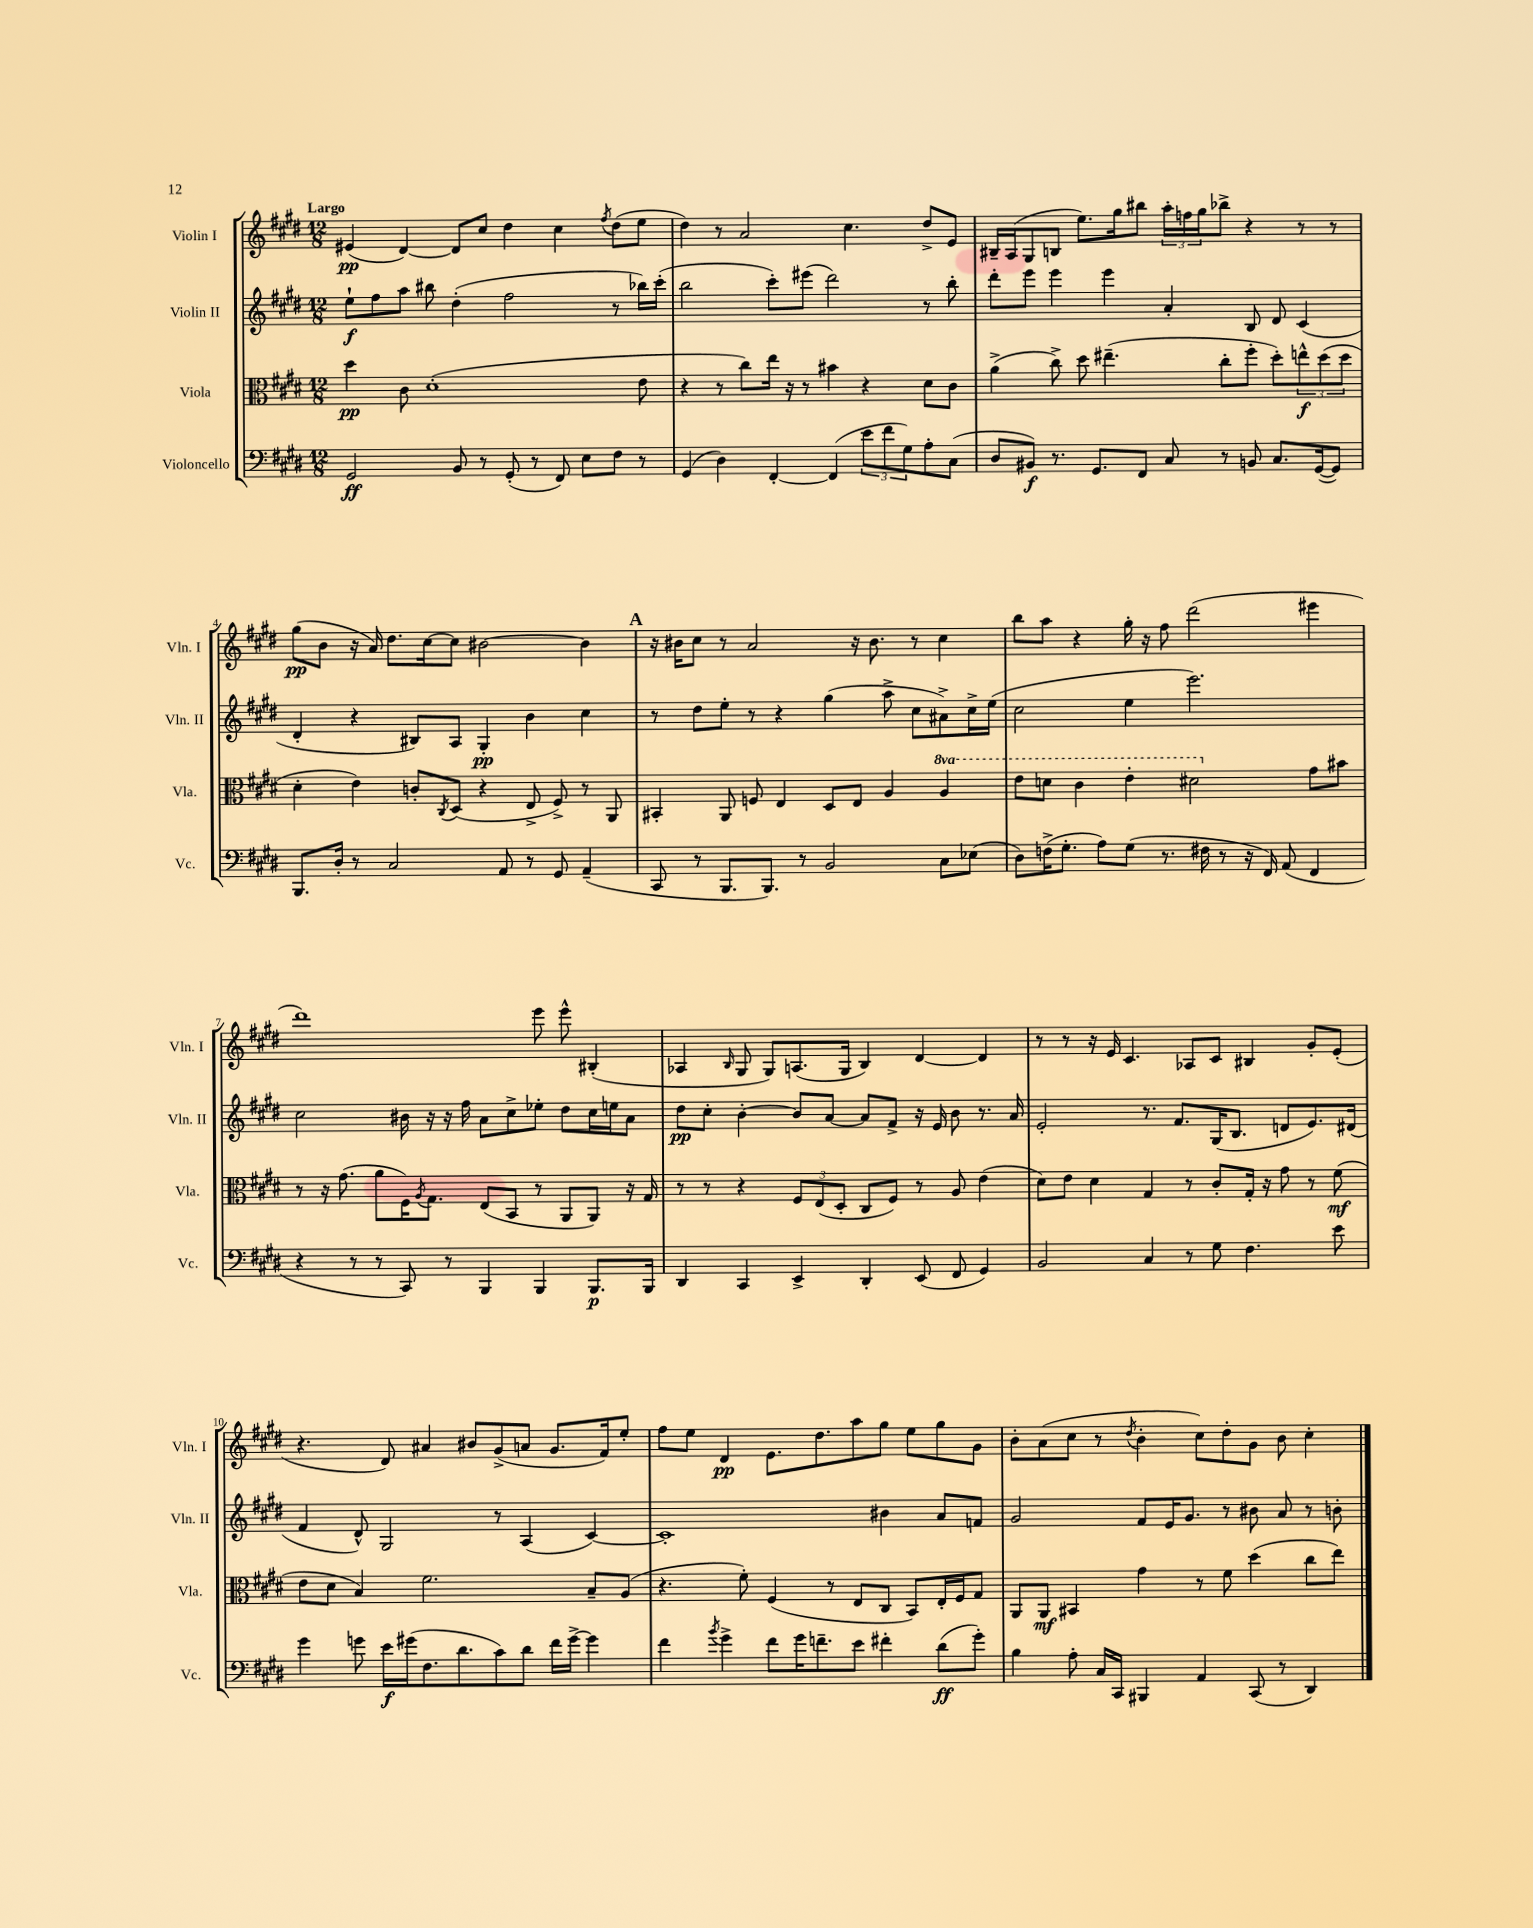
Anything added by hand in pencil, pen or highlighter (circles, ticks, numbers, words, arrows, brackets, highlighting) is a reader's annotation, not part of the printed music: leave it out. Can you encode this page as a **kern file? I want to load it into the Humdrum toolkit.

**kern	**kern	**kern	**kern
*staff4	*staff3	*staff2	*staff1
*clefF4	*clefC3	*clefG2	*clefG2
*k[f#c#g#d#]	*k[f#c#g#d#]	*k[f#c#g#d#]	*k[f#c#g#d#]
*M12/8	*M12/8	*M12/8	*M12/8
2GG#	4dd#	8ee`	(4e#
.	.	8ff#	.
.	8c#	8aa	[4d#)
.	(1d#'	8bb#	.
8BB	.	(4dd#'	8d#]
8r	.	.	8cc#
(8GG#'	.	2ff#	4dd#
8r	.	.	.
8FF#)	.	.	4cc#
8E	.	.	.
.	.	.	8qff#
8F#	.	8r	(8dd#
8r	8e	16bb-)	8ee
.	.	(16ccc#'	.
=	=	=	=
(4GG#	4r	2bb	4dd#)
4D#)	8r	.	8r
.	8cc#)	.	2a
[4FF#'	16ee	8ccc#')	.
.	16r	.	.
.	8r	(8eee#	.
(4FF#]	4b#	2ddd#)	.
.	.	.	4.cc#
12e	4r	.	.
12f#	.	.	.
12G#)	.	.	.
8A'	8d#	8r	8dd#^
(8C#	8c#	8bb'	8e
=	=	=	=
8D#	(4a^	8ddd#'	16B#~
.	.	.	(16A
8BB#)	.	8eee	8G#
8.r	8cc#^)	4eee	8B
.	8dd#	.	8.ee)
8.GG#	.	.	.
.	(4.ee#~	4eee	.
.	.	.	16gg#
8FF#	.	.	8bb#
8C#	.	4a'	24aa'
.	.	.	24ff
.	.	.	24gg#
8r	8cc#'	.	8bb-^
8BB	8ff#'	8B	4r
8.C#	8dd#')	8d#	.
.	12ee^^	(4c#	8r
([16GG#	.	.	.
.	(12dd#	.	.
8GG#])	.	.	8r
.	12dd#	.	.
=	=	=	=
8.BBB	4d#'	4d#'	(8gg#
.	.	.	8b
16D#'	.	.	.
8r	4e)	4r	16r
.	.	.	16a)
2C#	.	.	8.dd#
.	8c'	8B#)	.
.	.	.	[16cc#
.	8qC#	.	.
.	(8D#	8A	8cc#]
.	4r	4G#'	[2b#
8AA	.	.	.
8r	8E^	4b	.
8GG#	8F#^)	.	.
(4AA~	8r	4cc#	4b#]
.	8AA	.	.
=	=	=	=
8CC#	4BB#'	8r	16r
.	.	.	16b#
8r	.	8dd#	8cc#
8.BBB	8AA	8ee'	8r
.	8F	8r	2a
8.BBB)	.	.	.
.	4E	4r	.
8r	.	.	.
2BB	8D#	(4gg#	.
.	8E	.	16r
.	.	.	8.b#
.	4A	8aa^	.
.	.	8cc#	8r
8C#	4a	8a#^)	4cc#
(8E-	.	16cc#^	.
.	.	(16ee	.
=	=	=	=
8D#)	8ee	2cc#	8bb
(16F^	8dd	.	8aa
8.G#'	.	.	.
.	4cc#	.	4r
8A)	.	.	.
(8G#	4ee'	4ee	16gg#'
.	.	.	16r
8.r	.	.	8ff#
.	2dd#	2.eee)	(2ddd#
16F#	.	.	.
8r	.	.	.
16r	.	.	.
16FF#)	.	.	.
(8AA	.	.	.
4FF#	8g#	.	4eee#
.	8b#	.	.
=	=	=	=
4r	8r	2cc#	1ddd#)
.	16r	.	.
.	(8.g#	.	.
8r	.	.	.
8r	8a	.	.
8CC#)	16F#)	16b#	.
.	8qA	.	.
.	8.G#	16r	.
8r	.	16r	.
.	.	16ff#	.
4BBB	(8E	8a	.
.	8BB	8cc#^	.
4BBB	8r	8ee-'	8eee
.	8AA	8dd#	8eee^^
8.BBB	8AA)	16cc#	(4B#'
.	.	16ee	.
.	16r	8a	.
16BBB	16G#	.	.
=	=	=	=
4DD#	8r	8dd#	4A-
.	8r	8cc#'	.
.	.	.	16qqB
4CC#	4r	[4b'	8G#
.	.	.	8G#)
4EE^	12F#	8b]	(8.A
.	(12E	.	.
.	.	[8a	.
.	12D#'	.	.
.	.	.	16G#
4DD#'	8C#	8a]	4B)
.	8F#)	8f#^	.
(8EE	8r	16r	[4d#
.	.	16e	.
8FF#	8A	8b	.
4GG#)	(4e	8.r	4d#]
.	.	16a	.
=	=	=	=
2BB	8d#)	2e'	8r
.	8e	.	8r
.	4d#	.	16r
.	.	.	16e
.	.	.	4.c#
4C#	4G#	8.r	.
.	.	8.f#	.
8r	8r	.	8A-
8G#	8c#'	(16G#	8c#
.	.	8.B	.
4.F#	16G#'	.	4B#
.	16r	.	.
.	8g#	8d	.
.	8r	8.e)	8g#'
8e	(8f#	.	(8e'
.	.	(16d#	.
=	=	=	=
4g#	8e	4f#	4.r
.	8d#	.	.
8g	4B)	8d#^^)	.
16e	.	2G#	8d#)
(16g#	.	.	.
8.F#	2.f#	.	4a#
8.d#	.	.	.
.	.	.	8b#
8c#)	.	8r	(8g#^
8d#	.	(4A	8a
16f#	.	.	8.g#
[16g#^	.	.	.
4g#]	8B~	[4c#)	.
.	.	.	16f#)
.	(8A	.	8ee'
=	=	=	=
4f#	4.r	1c#']	8ff#
.	.	.	8ee
8qb	.	.	.
4g#^	.	.	4d#
.	8f#')	.	.
8f#	(4F#	.	8.e
16g#	.	.	.
8.f~	.	.	8.dd#
.	8r	.	.
8e	8E	.	8aa
4f#'	8C#	4b#	8gg#
.	8BB)	.	8ee
(8d#	16E'	8a	8gg#
.	16F#	.	.
8g#')	8G#	8f	8g#
=	=	=	=
4B	8AA	2g#	8b'
.	8AA	.	(8a
8A'	4BB#	.	8cc#
16C#	.	.	8r
16CC#	.	.	.
.	.	.	8qdd#
4BBB#	4g#	8f#	4b'
.	.	16e	.
.	.	8.g#	.
4AA	8r	.	8cc#)
.	8f#	8r	8dd#'
(8CC#	(4dd#	8b#	8g#
8r	.	8a	8b
4DD#)	8cc#	8r	4cc#'
.	8ee)	8b'	.
==	==	==	==
*-	*-	*-	*-
